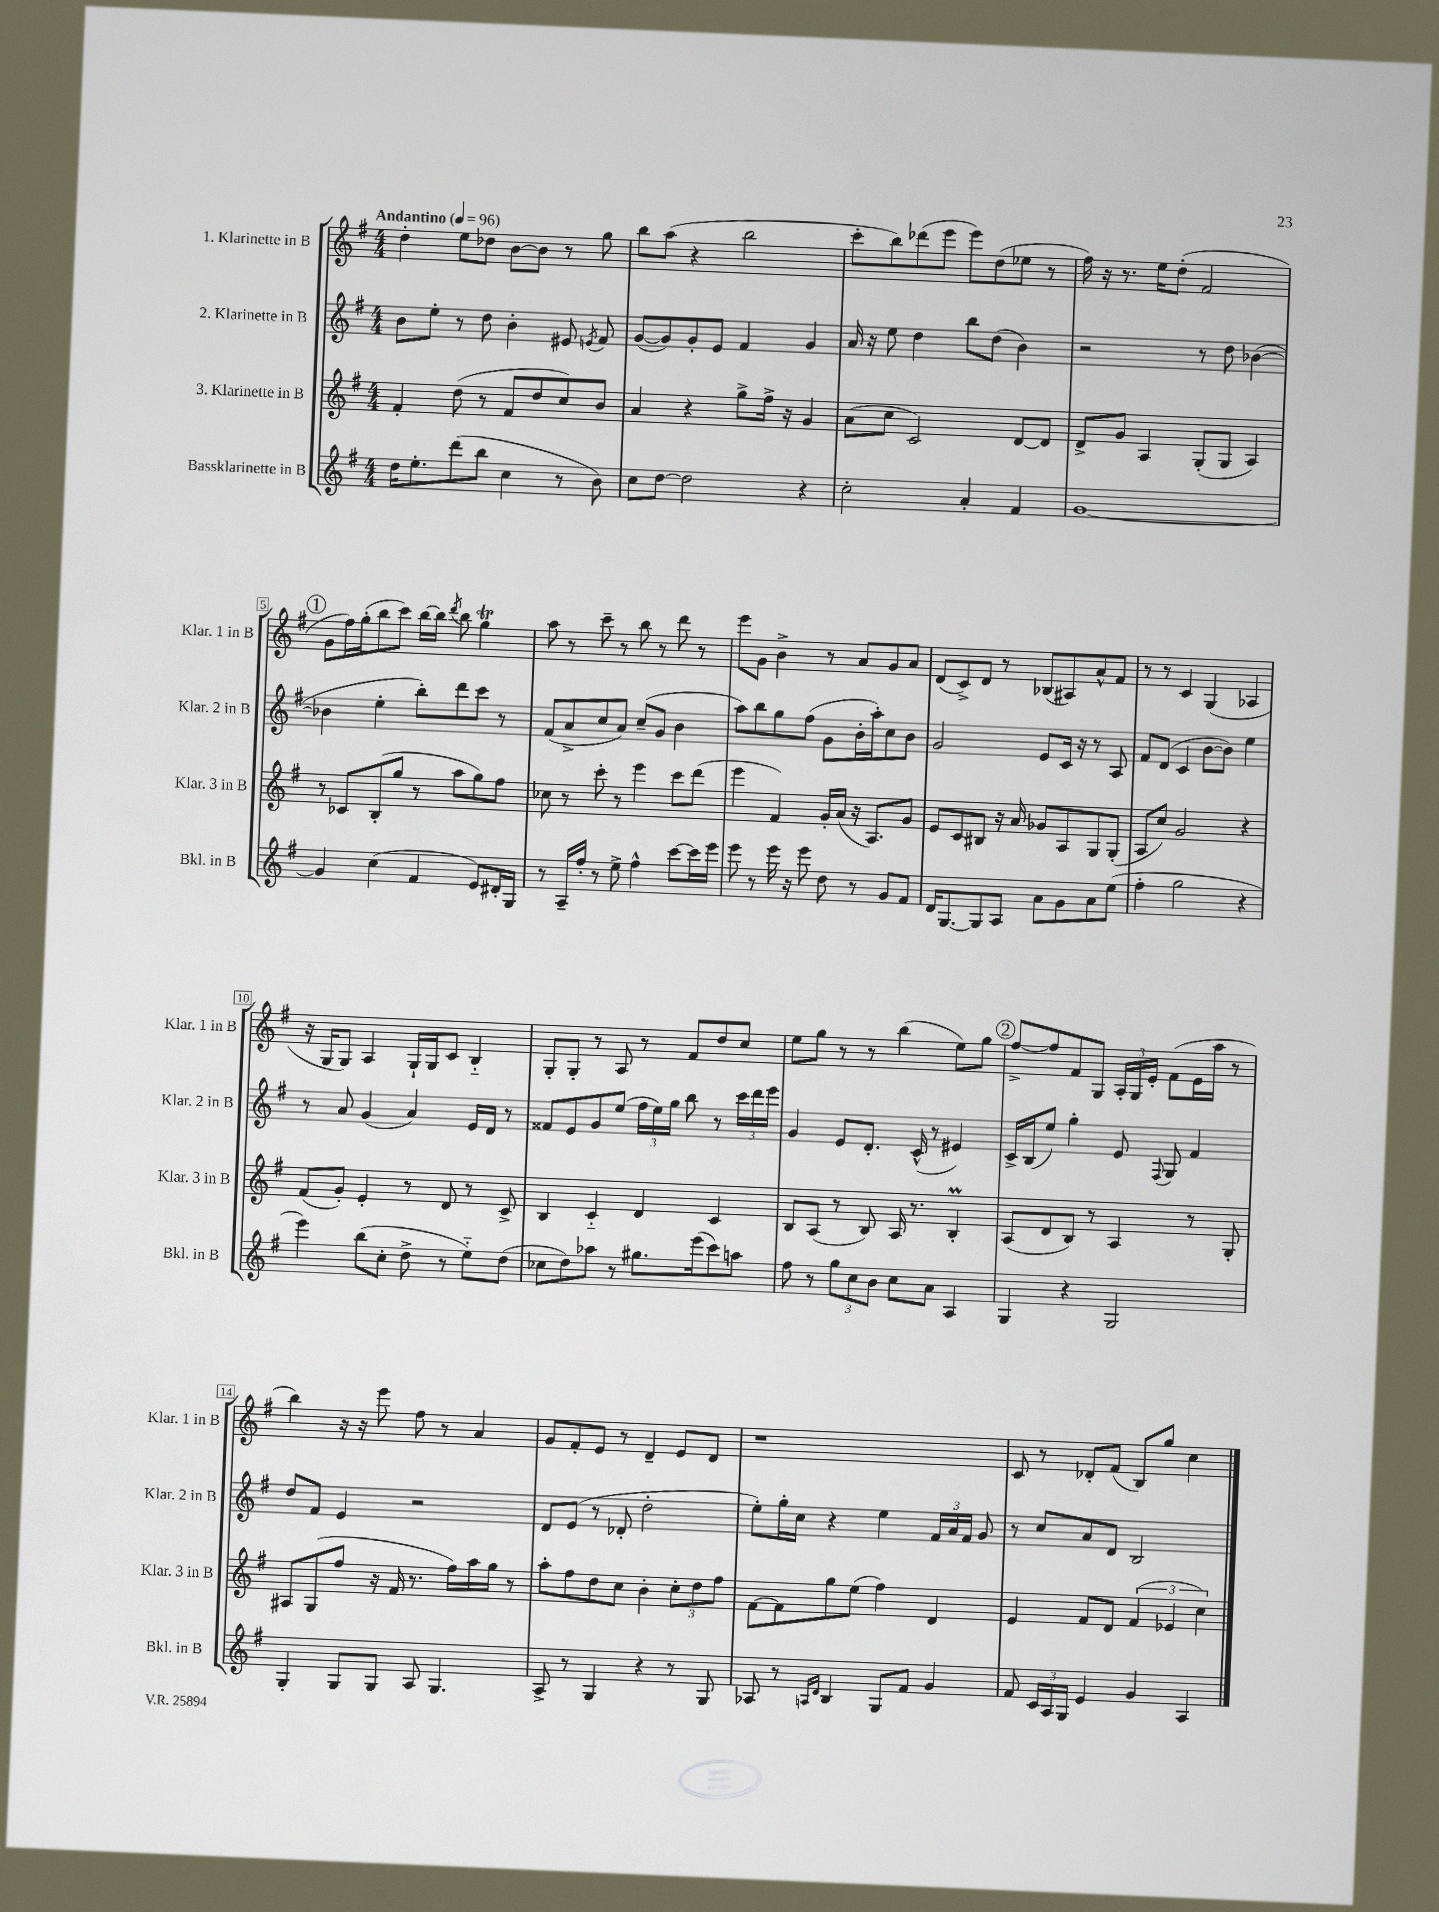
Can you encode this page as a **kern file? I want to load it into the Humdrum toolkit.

**kern	**kern	**kern	**kern
*staff4	*staff3	*staff2	*staff1
*clefG2	*clefG2	*clefG2	*clefG2
*k[f#]	*k[f#]	*k[f#]	*k[f#]
*M4/4	*M4/4	*M4/4	*M4/4
*MM96	*MM96	*MM96	*MM96
16dd	4f#'	8b	4dd'
8.ee'	.	.	.
.	.	8ee'	.
(8ddd	(8dd	8r	8ee
8bb	8r	8dd	8dd-
4cc	8f#	4b'	[8b
.	8dd	.	8b]
8r	8cc)	8e#	8r
.	.	8qe	.
8b)	8b	8f#	8gg
=	=	=	=
8cc	4a	([8g	8bb
[8dd	.	8g])	(8aa
2dd]	4r	8g'	4r
.	.	8e	.
.	8gg^	4f#	2bb
.	16ff#^	.	.
.	16r	.	.
4r	4g	4g	.
=	=	=	=
2cc'	(8a	16a	8ccc'
.	.	16r	.
.	8cc	8ee	8bb)
.	2c)	4dd	(8ddd-
.	.	.	8eee
4a'	.	8bb	8eee)
.	.	(8dd	(8dd
4f#	[8d	4b)	8ee-
.	8d]	.	8r
=	=	=	=
[1g	8d^	2r	16ff#)
.	.	.	16r
.	8g	.	8.r
.	4A	.	.
.	.	.	16ee
.	.	.	(8dd'
.	(8G'	8r	2f#
.	8G	8dd	.
.	4A)	([4b-	.
=	=	=	=
4g]	8r	4b-]	8g
.	8c-	.	16ff#)
.	.	.	(16gg'
(4cc	(8B'	4ee'	8bb
.	8gg	.	8ccc)
4f#	8r	8bb')	[16bb
.	.	.	16bb]
.	.	.	8qddd
.	8aa	8ddd	8bb
8e)	8gg)	8ccc	4gg
16d#'	8ff#	8r	.
16G	.	.	.
=	=	=	=
8r	8cc-	(8f#	8aa
16A~	8r	8a^	8r
16ff#'	.	.	.
8r	8ccc'	8cc	8ccc~
8ee^	8r	8a)	8r
4ff#^^	4eee	(8cc~	8bb
.	.	8g	8r
[8ccc	8ccc	4b	8ddd
16ccc]	(8ddd	.	8r
16eee	.	.	.
=	=	=	=
8eee	4eee	8aa)	8eee
8r	.	8bb	8g
16eee	4f#)	8gg	4b^
16r	.	.	.
8eee	.	(8ff#	.
8dd	16g'	8g	8r
.	(16a	.	.
8r	16r	16b'	8a
.	8.A)	16aa')	.
8g	.	8cc	8g
8f#	8g	8b	8a
=	=	=	=
16d	8e	2g	(8d
[8.G	.	.	.
.	8c	.	8c^)
8G]	8B#	.	8d
8A	16r	.	8r
.	16a	.	.
8a	8g-	8e	(8B-
8g	8A	16c	8A#)
.	.	16r	.
8a	8G	8r	8a^^
(8ee	(8G'	8A	8f#
=	=	=	=
4ff#'	8A	8f#	8r
.	8cc)	(8d	8r
2gg	2g	4c	4c
.	.	[8b	(4G
.	.	8b])	.
4r	4r	4ee	4A-
=	=	=	=
4eee)	(8f#	8r	16r
.	.	.	16G
.	8g')	8a	8G)
(8bb	4e'	(4g	4A
8cc'	.	.	.
8dd^	8r	4a)	16G`
.	.	.	16G
8r	8d	.	8c
8ee'~)	8r	16e	4B'~
.	.	16d	.
(8dd	8c^	8r	.
=	=	=	=
8cc-	4B	8f##	8G'
8dd)	.	8e	8G'
8aa-	4c'~	8g	8r
8r	.	(8ee	8A
8.gg#	4d	24ff#	8r
.	.	24ee)	.
.	.	24gg	.
.	.	8bb	8f#
(16eee	.	.	.
8ccc)	4c	8r	8dd
8aa	.	24ccc	8cc
.	.	24ddd	.
.	.	24eee	.
=	=	=	=
8ff#	8B	4g	8ee
8r	(8A	.	8gg
12gg	8r	8e	8r
12cc	.	.	.
.	8B)	8.d'	8r
12b	.	.	.
8cc	16A	.	(4bb
.	8.r	(16c^^	.
8a	.	8r	.
4A	4B'	4e#)	8ee)
.	.	.	8gg
=	=	=	=
4G	(8A	16c^	[8ff#^
.	.	(16B	.
.	8d	8ee)	8ff#]
4r	8B)	4gg'	8f#
.	8r	.	8G
2G	4A	8e	24A'
.	.	.	24G
.	.	.	24e'
.	.	8qqF#	.
.	.	8G	(8f#
.	8r	4f#	16e
.	.	.	16aa
.	8G'	.	8r
=	=	=	=
4G'	8A#	8dd	4bb)
.	(8G	8f#	.
8G	8ff#	4e	16r
.	.	.	16r
8G	16r	.	8eee
.	16f#	.	.
8A	8.r	2r	8ff#
4.G	.	.	8r
.	16ff#)	.	.
.	16aa	.	4a
.	16gg	.	.
.	8r	.	.
=	=	=	=
8A^	8aa'	8d	8g
8r	8ff#	(8e	8f#'
4G	8dd	8r	8e
.	8cc	8d-'	8r
4r	4b'	2dd'	4d~
8r	12cc'	.	8e
.	12dd	.	.
8G	.	.	8d
.	12ff#	.	.
=	=	=	=
8A-	[8f#	8ee')	1r
8r	8f#]	16gg'	.
.	.	16cc	.
16qqA	.	.	.
16qqd	.	.	.
4B	8gg	4r	.
.	(8ee	.	.
8G	4ff#)	4ee	.
8f#	.	.	.
4g	4d	24f#	.
.	.	24a	.
.	.	24f#	.
.	.	8g	.
=	=	=	=
8f#	4e	8r	8c
24c	.	8cc	8r
24A	.	.	.
24G	.	.	.
4e	8f#	8a	8d-'
.	8d	8d	(8f#
4g	(6f#	2B	8B)
.	.	.	8gg
.	6e-	.	.
4A	.	.	4cc
.	6cc)	.	.
==	==	==	==
*-	*-	*-	*-
